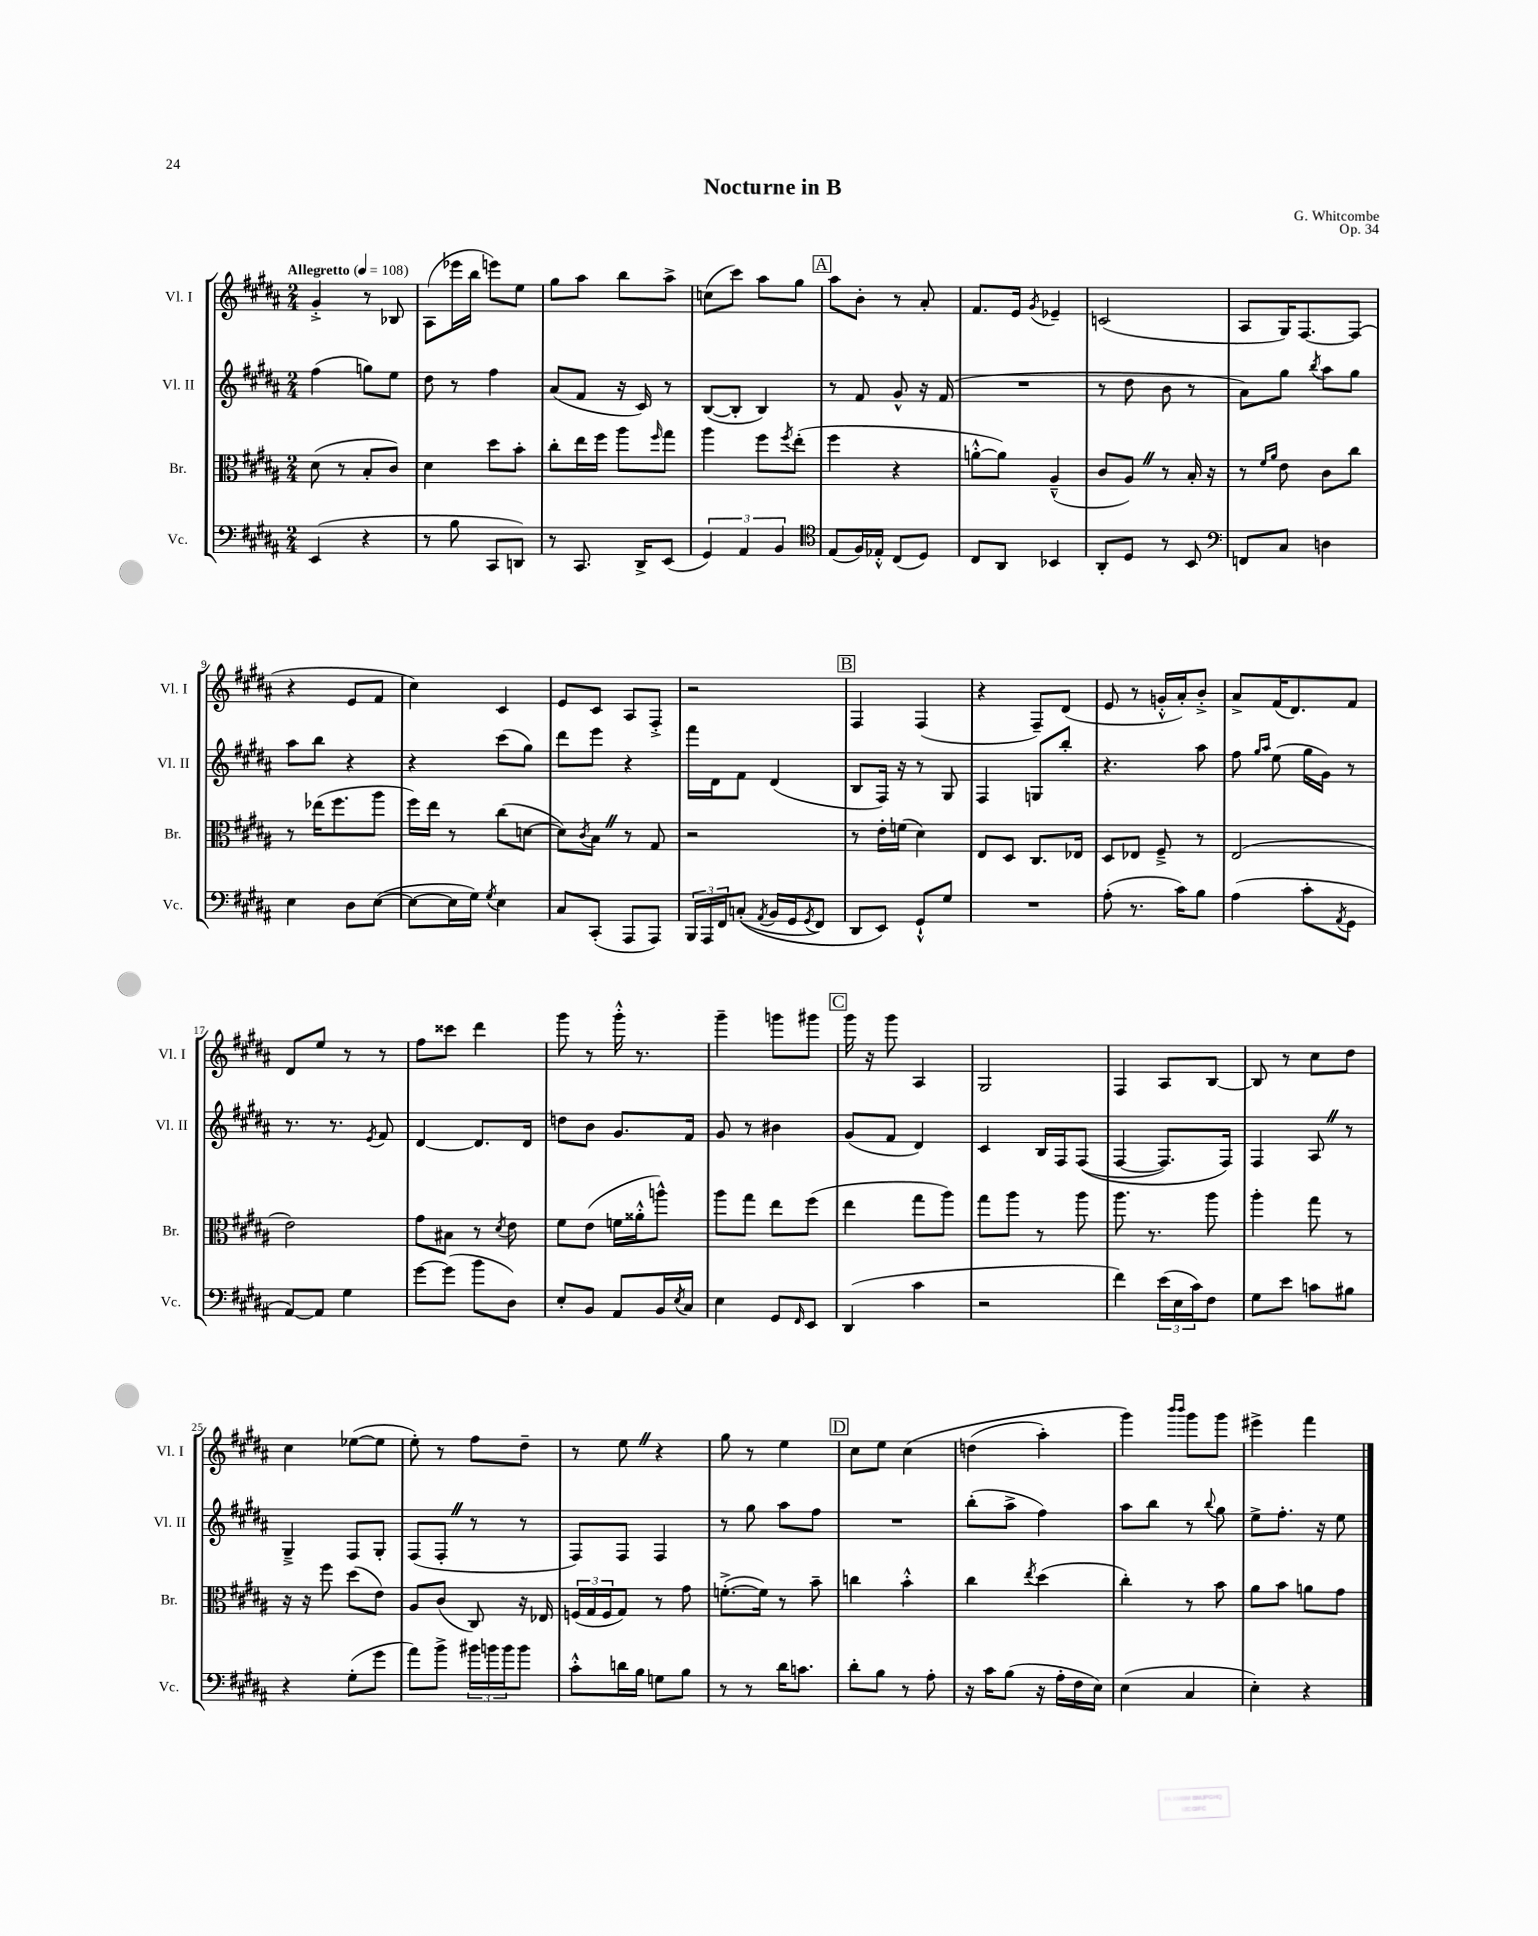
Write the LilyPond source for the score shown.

\header { title = "Nocturne in B" composer = "G. Whitcombe" opus = "Op. 34" }
<<
\new StaffGroup <<
\new Staff = "s0" \with { instrumentName = "Vl. I" shortInstrumentName = "Vl. I" } {
    \clef treble \key b \major \numericTimeSignature \time 2/4 \tempo "Allegretto" 4 = 108
    gis'4-.-> r8 bes8 |
    ais8( ees'''16 b''16 e'''8) e''8 |
    gis''8 ais''8 b''8 ais''8-> |
    c''8( cis'''8) ais''8 gis''8 |
    \mark \markup { \box "A" } ais''8 b'8-. r8 ais'8-. |
    fis'8. e'16 \acciaccatura { gis'8 } ees'4-- |
    c'2( |
    ais8 gis16) fis8.~ fis8( |
    r4 e'8 fis'8 |
    cis''4) cis'4 |
    e'8 cis'8 ais8 fis8-.-> |
    r2 |
    \mark \markup { \box "B" } fis4 fis4( |
    r4 fis8--) dis'8( |
    e'8 r8 g'16-.-^ ais'16-.) b'8-.-> |
    ais'8-> fis'16( dis'8.) fis'8 |
    dis'8 e''8 r8 r8 |
    fis''8 cisis'''8 dis'''4 |
    gis'''8 r8 gis'''16-.-^ r8. |
    gis'''4-- g'''8 gis'''8 |
    \mark \markup { \box "C" } gis'''16 r16 gis'''8 ais4 |
    gis2 |
    fis4 ais8 b8~ |
    b8 r8 cis''8 dis''8 |
    cis''4 ees''8~( ees''8 |
    e''8-.) r8 fis''8 dis''8-- |
    r8 e''8 \once \override BreathingSign.text = \markup { \musicglyph "scripts.caesura.straight" } \breathe r4 |
    gis''8 r8 e''4 |
    \mark \markup { \box "D" } cis''8 e''8 cis''4\( |
    d''4( ais''4-.) |
    gis'''4\) \grace { b'''16 b'''16 } gis'''8 gis'''8 |
    eis'''4-> fis'''4 \bar "|." |
}
\new Staff = "s1" \with { instrumentName = "Vl. II" shortInstrumentName = "Vl. II" } {
    \clef treble \key b \major \numericTimeSignature \time 2/4
    fis''4( g''8) e''8 |
    dis''8 r8 fis''4 |
    ais'8( fis'8 r16 cis'16) r8 |
    b8~( b8-. b4) |
    \mark \markup { \box "A" } r8 fis'8 gis'8-^ r16 fis'16( |
    R2 |
    r8 dis''8 b'8 r8 |
    ais'8) gis''8 \acciaccatura { b''8 } ais''8 gis''8 |
    ais''8 b''8 r4 |
    r4 cis'''8( gis''8) |
    dis'''8 e'''8 r4 |
    fis'''16 dis'16 fis'8 dis'4( |
    \mark \markup { \box "B" } b8 fis16) r16 r8 gis8 |
    fis4 g8 b''8-. |
    r4. ais''8 |
    fis''8 \grace { gis''16 ais''16 } e''8( gis''16 gis'16) r8 |
    r8. r8. \acciaccatura { e'8 } fis'8 |
    dis'4~ dis'8. dis'16 |
    d''8 b'8 gis'8. fis'16 |
    gis'8 r8 bis'4 |
    \mark \markup { \box "C" } gis'8( fis'8 dis'4) |
    cis'4 b16 fis16 fis8(\( |
    fis4~ fis8.) fis16\) |
    fis4 ais8 \once \override BreathingSign.text = \markup { \musicglyph "scripts.caesura.straight" } \breathe r8 |
    gis4---> fis8 gis8-. |
    fis8( fis8-. \once \override BreathingSign.text = \markup { \musicglyph "scripts.caesura.straight" } \breathe r8 r8 |
    fis8) fis8 fis4 |
    r8 gis''8 ais''8 fis''8 |
    \mark \markup { \box "D" } R2 |
    b''8-.( ais''8-> fis''4) |
    ais''8 b''8 r8 \appoggiatura { b''8 } gis''8 |
    e''8-> fis''8.-. r16 e''8 \bar "|." |
}
\new Staff = "s2" \with { instrumentName = "Br." shortInstrumentName = "Br." } {
    \clef alto \key b \major \numericTimeSignature \time 2/4
    dis'8( r8 b8-. cis'8) |
    dis'4 dis''8 b'8-. |
    cis''8-. e''16 fis''16 ais''8 \grace { fis''16 } gis''8 |
    ais''4 fis''8 \acciaccatura { fis''8 } e''8-.( |
    \mark \markup { \box "A" } fis''4 r4 |
    a'8~-.-^ a'8) ais4---^( |
    cis'8 ais8) \once \override BreathingSign.text = \markup { \musicglyph "scripts.caesura.straight" } \breathe r8 b16-. r16 |
    r8 \grace { fis'16 ais'16 } e'8 cis'8 cis''8 |
    r8 ees''16( fis''8. ais''8 |
    fis''16) e''16 r8 cis''8( d'8~ |
    d'8) \acciaccatura { cis'8 } b8 \once \override BreathingSign.text = \markup { \musicglyph "scripts.caesura.straight" } \breathe r8 gis8 |
    r2 |
    \mark \markup { \box "B" } r8 e'16-. f'16( dis'4) |
    e8 dis8 cis8. ees16 |
    dis8 ees8 fis8---> r8 |
    e2( |
    e'2) |
    gis'8 bis8 r8 \acciaccatura { dis'8 } e'8 |
    fis'8 e'8( f'16 aisis'16-.-^ a''8-^) |
    ais''8 gis''8 e''8 fis''8( |
    \mark \markup { \box "C" } e''4 gis''8 ais''8) |
    gis''8 ais''8 r8 ais''8 |
    ais''8. r8. ais''8 |
    ais''4-. gis''8 r8 |
    r16 r16 fis''8 dis''8( e'8) |
    ais8 cis'8( cis8) r16 ees16 |
    \tuplet 3/2 { f16( gis16 f16 } gis8) r8 gis'8 |
    f'8.~-.->( f'16) r8 b'8-- |
    \mark \markup { \box "D" } c''4 b'4-.-^ |
    cis''4 \acciaccatura { e''8 } dis''4( |
    cis''4-.) r8 b'8 |
    ais'8 b'8 a'8 gis'8 \bar "|." |
}
\new Staff = "s3" \with { instrumentName = "Vc." shortInstrumentName = "Vc." } {
    \clef bass \key b \major \numericTimeSignature \time 2/4
    e,4( r4 |
    r8 b8 cis,8 d,8) |
    r8 cis,8. dis,16-> e,8( |
    \tuplet 3/2 { gis,4) ais,4 b,4 } |
    \mark \markup { \box "A" } \clef tenor e8( fis16) ees16-.-^ cis8( dis8) |
    cis8 ais,8 bes,4 |
    ais,8-. dis8 r8 b,8 |
    \clef bass f,8 cis8 d4 |
    e4 dis8 e8~( |
    e8~ e16 gis16) \acciaccatura { gis8 } e4 |
    cis8 cis,8-.( ais,,8 ais,,8) |
    \tuplet 3/2 { b,,16 ais,,16 fis,16 } c8-.(\( \acciaccatura { ais,8 } b,16 gis,16 \acciaccatura { gis,8 } fis,8) |
    \mark \markup { \box "B" } dis,8 e,8\) gis,8-!-^ gis8 |
    R2 |
    ais8-.( r8. cis'16) b8 |
    ais4( cis'8-. \acciaccatura { ais,8 } gis,8 |
    ais,8~) ais,8 gis4 |
    gis'8~ gis'8( b'8 dis8) |
    e8-. b,8 ais,8 b,16 \acciaccatura { e8 } cis16 |
    e4 gis,8 \grace { fis,16 } e,8 |
    \mark \markup { \box "C" } dis,4( cis'4 |
    r2 |
    fis'4) \tuplet 3/2 { e'16( e16 cis'16) } fis8 |
    gis8 e'8 c'8 bis8 |
    r4 gis8-.( gis'8 |
    ais'8) b'8-> \tuplet 3/2 { bis'16 b'16 b'16 } b'8 |
    cis'8-.-^ d'16 b16 g8 b8 |
    r8 r8 dis'16 c'8. |
    \mark \markup { \box "D" } dis'8-. b8 r8 ais8-. |
    r16 cis'16 b8( r16 ais16-. fis16 e16) |
    e4( cis4 |
    e4-.) r4 \bar "|." |
}
>>
>>
